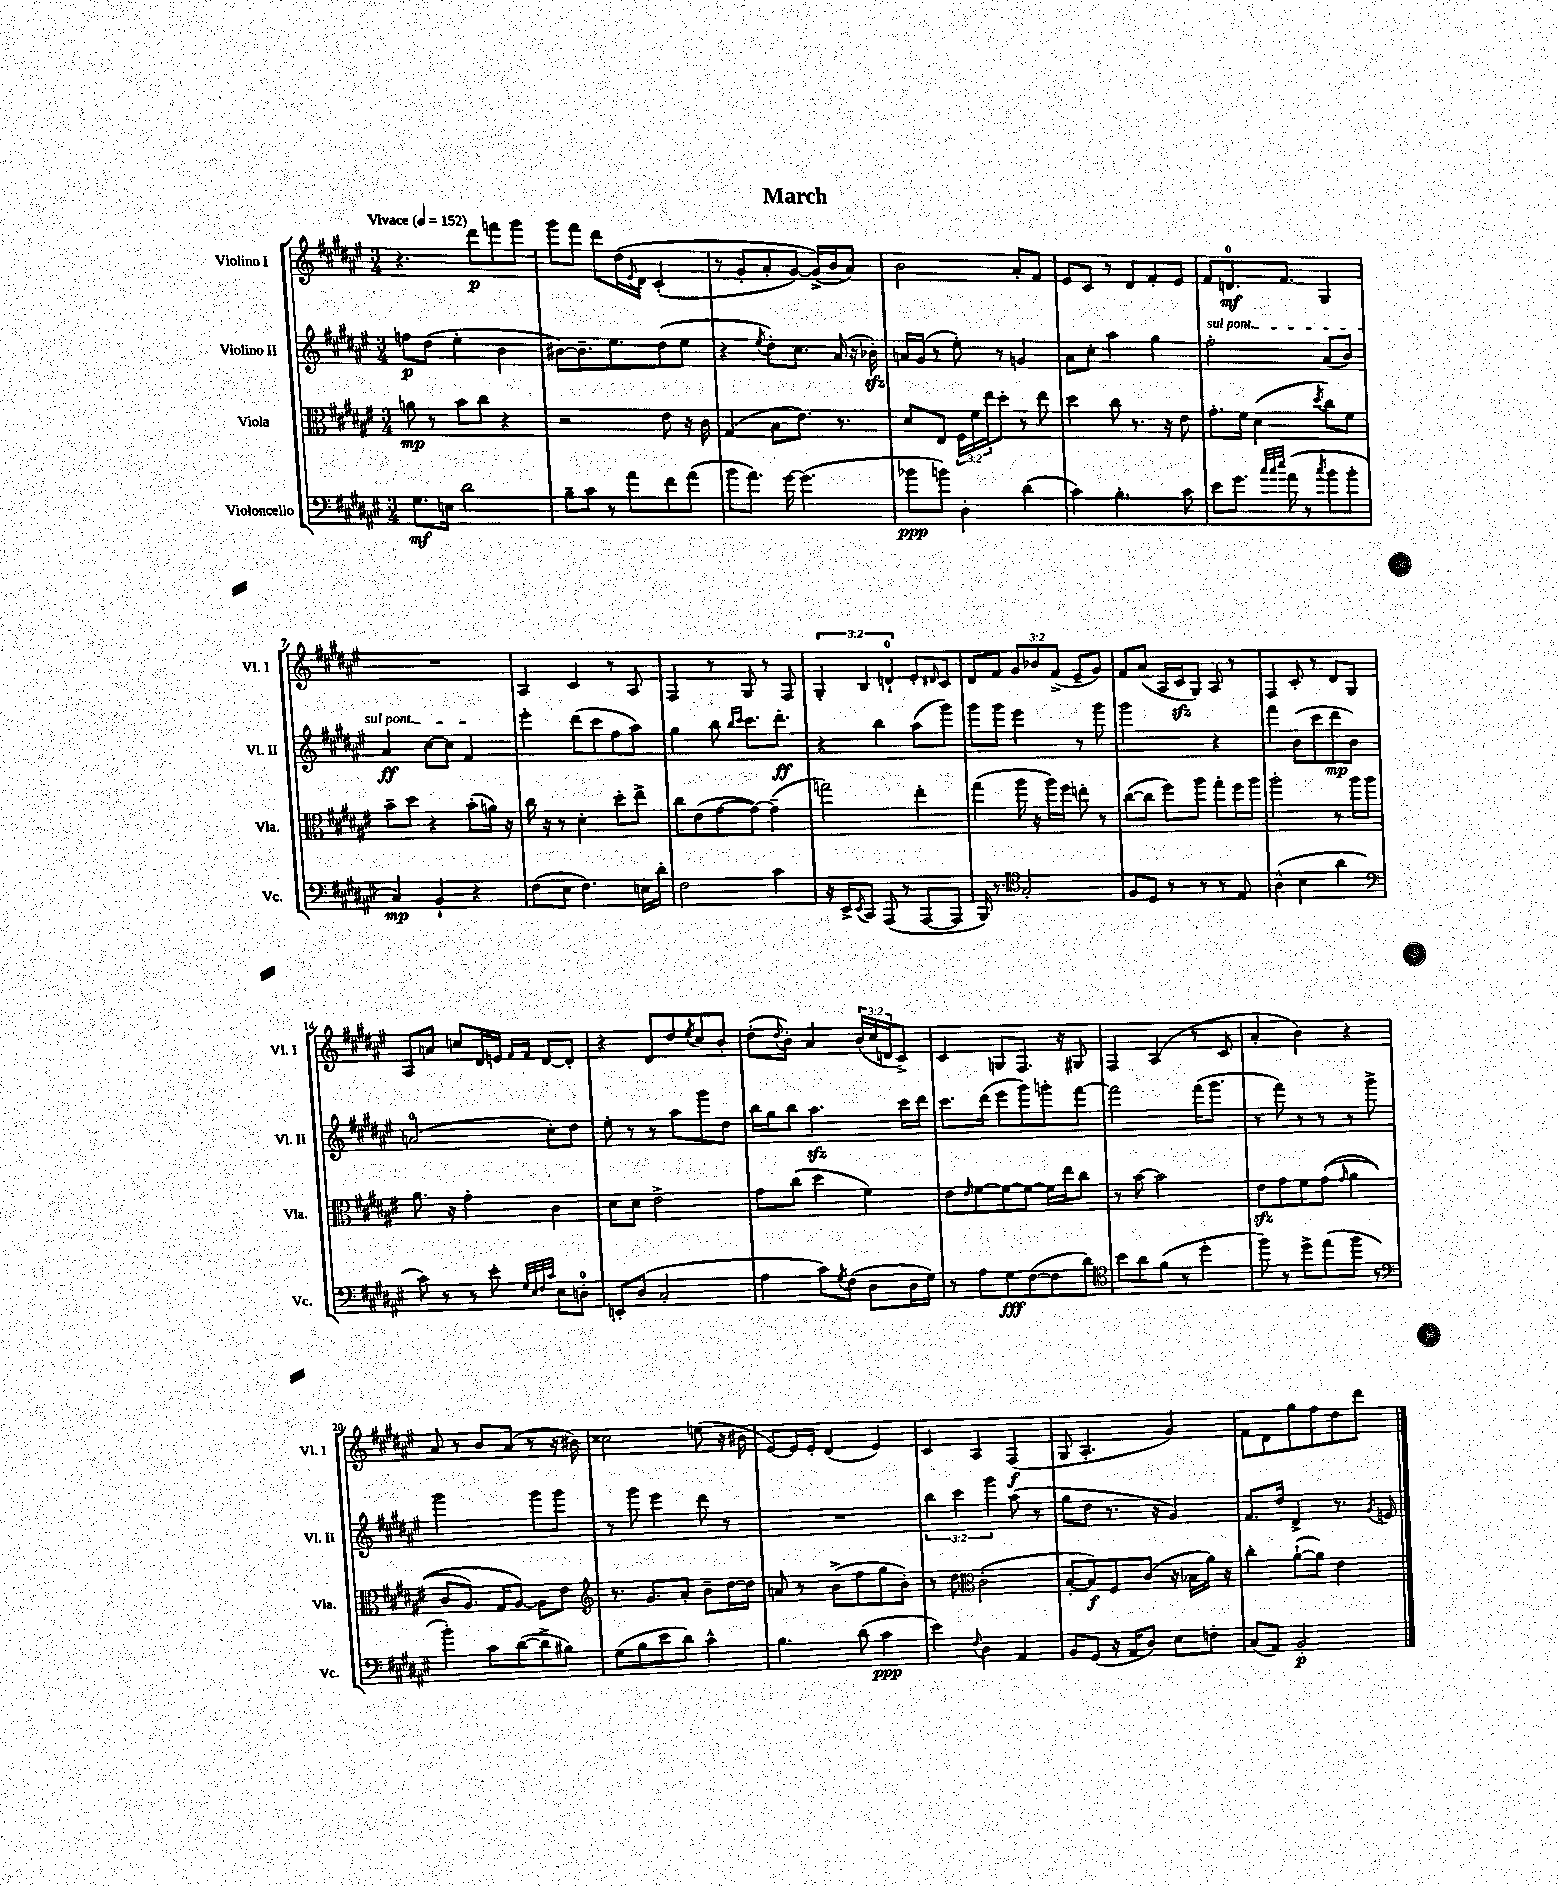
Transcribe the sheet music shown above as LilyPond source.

\header { title = "March" }
<<
\new StaffGroup <<
\new Staff = "s0" \with { instrumentName = "Violino I" shortInstrumentName = "Vl. I" } {
    \clef treble \key fis \major \numericTimeSignature \time 3/4 \override Staff.TupletNumber.text = #tuplet-number::calc-fraction-text \tempo "Vivace" 4 = 152
    r4. dis'''8\p f'''8 gis'''8 |
    gis'''8 fis'''8 dis'''8 dis''16\( \appoggiatura { eis'8 } dis'16 cis'4-.( |
    r8 gis'8-. ais'8-. gis'8~) gis'16->(\) b'16 ais'8) |
    b'2 ais'8-. fis'8 |
    eis'8 cis'8 r8 dis'8 fis'8-. eis'8 |
    fis'8 d'8.-0\mf fis'8. gis4 |
    R2. |
    ais4 cis'4 r8 ais8 |
    fis4 r8 gis8 r8 fis8 |
    \tuplet 3/2 { gis4-. b4 d'4-0-! } eis'8-. \grace { dis'16 } cis'8 |
    dis'8 fis'8 \tuplet 3/2 { gis'8 bes'8 fis'8->( } eis'8-- gis'8) |
    fis'8 ais'8( ais16 cis'16\sfz gis8) ais8 r8 |
    fis4 cis'8-. r8 dis'8 gis8 |
    ais8 a'8 c''8 dis'16 e'16 \grace { fis'16 fis'16 } dis'8~ dis'8-. |
    r4 dis'8 dis''8 \acciaccatura { eis''8 } cis''8 b'8-. |
    dis''8-.( \appoggiatura { dis''8 } b'8-.) ais'4 \tuplet 3/2 { b'16( cis''16 d'16 } cis'8->) |
    cis'4 g8 fis8. r16 gis8 |
    fis4 ais4( r8 cis'8 |
    ais'4-. b'4) r4 |
    ais'8 r8 b'8 ais'8( r8 r16 bis'16) |
    cisis''2 e''8( r16 bis'16 |
    eis'8~) eis'16 eis'16-. dis'4( eis'4) |
    cis'4 ais4 fis4\f( |
    gis8 ais4.-. gis'4) |
    fis'8 dis'8 gis''8 fis''8 dis''8 dis'''8 \bar "|." |
}
\new Staff = "s1" \with { instrumentName = "Violino II" shortInstrumentName = "Vl. II" } {
    \clef treble \key fis \major \numericTimeSignature \time 3/4 \override Staff.TupletNumber.text = #tuplet-number::calc-fraction-text
    f''8\p dis''8( eis''4-. b'4 |
    bis'8~) bis'8.-- eis''8. dis''8( eis''8 |
    r4 \acciaccatura { eis''8 } dis''8-.) cis''8. ais'16( r16 bes'16-.\sfz) |
    a'16 gis'16( r8 eis''8-.) r8 g'4 |
    ais'8 cis''8-. ais''4 gis''4 |
    \once \override TextSpanner.bound-details.left.text = \markup { \italic "sul pont." } fis''2-.\startTextSpan ais'8( b'8) |
    ais'4\ff cis''8~ cis''8 fis'4\stopTextSpan |
    eis'''4-. dis'''8( cis'''8 fis''8 ais''8) |
    gis''4 b''8 \grace { b''16 cis'''16 } cis'''8. dis'''8.-.\ff |
    r4 b''4 ais''8( gis'''8) |
    gis'''8 gis'''8 eis'''4 r8 gis'''8 |
    gis'''2 r4 |
    fis'''4 b'8( cis'''8 dis'''8\mp b'8) |
    a'2-0( cis''8-.) dis''8 |
    eis''8-. r8 r8 ais''8 gis'''8 dis''8 |
    b''16 gis''16 b''8 ais''4.\sfz cis'''16 dis'''16 |
    cis'''8. dis'''16( eis'''8 gis'''8) g'''8-. fis'''8~ |
    fis'''2 fis'''16( gis'''8. |
    r8 fis'''8) r8 r8 r8 gis'''8-> |
    gis'''2 gis'''8 gis'''8 |
    r8 gis'''8 eis'''4 dis'''8 r8 |
    R2. |
    \tuplet 3/2 { b''4 cis'''4 gis'''4 } ais''8( r8 |
    gis''8 dis''8 r8. r16 gis'4) |
    fis'8. dis''16 dis'4-> r8. \acciaccatura { gis'8 } e'16 \bar "|." |
}
\new Staff = "s2" \with { instrumentName = "Viola" shortInstrumentName = "Vla." } {
    \clef alto \key fis \major \numericTimeSignature \time 3/4 \override Staff.TupletNumber.text = #tuplet-number::calc-fraction-text
    a'8\mp r8 b'8 cis''8 r4 |
    r2 eis'8 r16 cis'16 |
    gis4( b8 eis'8.) r8. |
    dis'8 eis8 \tuplet 3/2 { fis16 fis'16 eis''16 } dis''8-. r8 eis''8 |
    dis''4 cis''8 r8. r16 eis'8 |
    gis'8.-. fis'16 dis'4( \acciaccatura { dis''8 } cis''8) fis'8 |
    b'8-- dis''8 r4 b'8-.( a'16) r16 |
    cis''16 r16 r8 dis'4-. dis''8-. eis''8-> |
    cis''8 eis'8( gis'8~ gis'8~) gis'4--( |
    g''2) eis''4-. |
    gis''4( ais''16 r16 ais''16) fis''16 e''8-. r8 |
    cis''8~( cis''8 fis''8) ais''8 gis''8-. fis''16 ais''16 |
    ais''2-. r8 ais''16 ais''16 |
    ais'8. r16 gis'4-. cis'4 |
    dis'8 dis'8 eis'2-> |
    gis'8 cis''8( dis''4 fis'4) |
    eis'8 \grace { eis'16 } fis'8~ fis'8~ fis'8~ fis'16 eis''16 cis''8 |
    r8 b'8~ b'2 |
    eis'8\sfz gis'8 fis'8 gis'8(\( \grace { gis'16 } ais'4 |
    cis'8 ais8.) gis16 ais8~\) ais8 eis'8 |
    \clef treble r8. gis'8. ais'8-. b'8-- dis''16~ dis''16 |
    a'8 r8 b'8->( fis''8 gis''8 b'8-.) |
    r8 dis''8 \clef alto cis'2-.( |
    b8~-. b8\f) fis8 cis'8( r16 bes16 ais'16) r16 |
    cis''4-. ais'8~-!( ais'8) eis'4 \bar "|." |
}
\new Staff = "s3" \with { instrumentName = "Violoncello" shortInstrumentName = "Vc." } {
    \clef bass \key fis \major \numericTimeSignature \time 3/4
    gis8.\mf e16 dis'2 |
    b8-- cis'8 r8 ais'8 fis'8 ais'8( |
    b'8 ais'8.) gis'16~ gis'4.( |
    bes'8\ppp b'8) dis4-. dis'4( |
    cis'4) b4.-. cis'8 |
    eis'8 gis'8. \grace { cis''32 cis''32 eis''32 } ais'16( r8 \acciaccatura { cis''8 } b'8 b'8-. |
    cis4\mp) b,4-! r4 |
    fis8( eis8 fis4.) e16 dis'16-. |
    fis2 cis'4 |
    r16 eis,16-> \acciaccatura { eis,8 } cis,8 ais,,8( r8 ais,,8~ ais,,8 |
    b,,16) r8. \clef tenor gis2-. |
    fis8 dis8 r8 r8 r8 eis8 |
    ais4-^( b4 ais'4 |
    \clef bass cis'8) r8 r8 eis'8-. \grace { gis32 eis32 fis32 cis'32 } eis8 d8-0-. |
    e,8-. dis8( cis2-. |
    ais4 cis'8) \acciaccatura { gis8 } fis8( dis8 dis16 gis16) |
    r8 ais8 gis8\fff fis8~( fis8 dis'8) |
    \clef tenor b'8 ais'8 fis'8( r8 dis''4-. |
    fis''8) r8 dis''8-> eis''8( fis''8 r8 |
    \clef bass b'4-.) cis'8 dis'8~( dis'8-> bis8) |
    gis8( b8 eis'8 dis'8) cis'4-^ |
    b4. dis'8( cis'4\ppp |
    eis'4) \appoggiatura { fis8 } dis4 ais,4 |
    b,8 gis,8( r16 ais,16 dis8) eis8 f8-. |
    cis8( ais,8) b,2-.\p \bar "|." |
}
>>
>>
